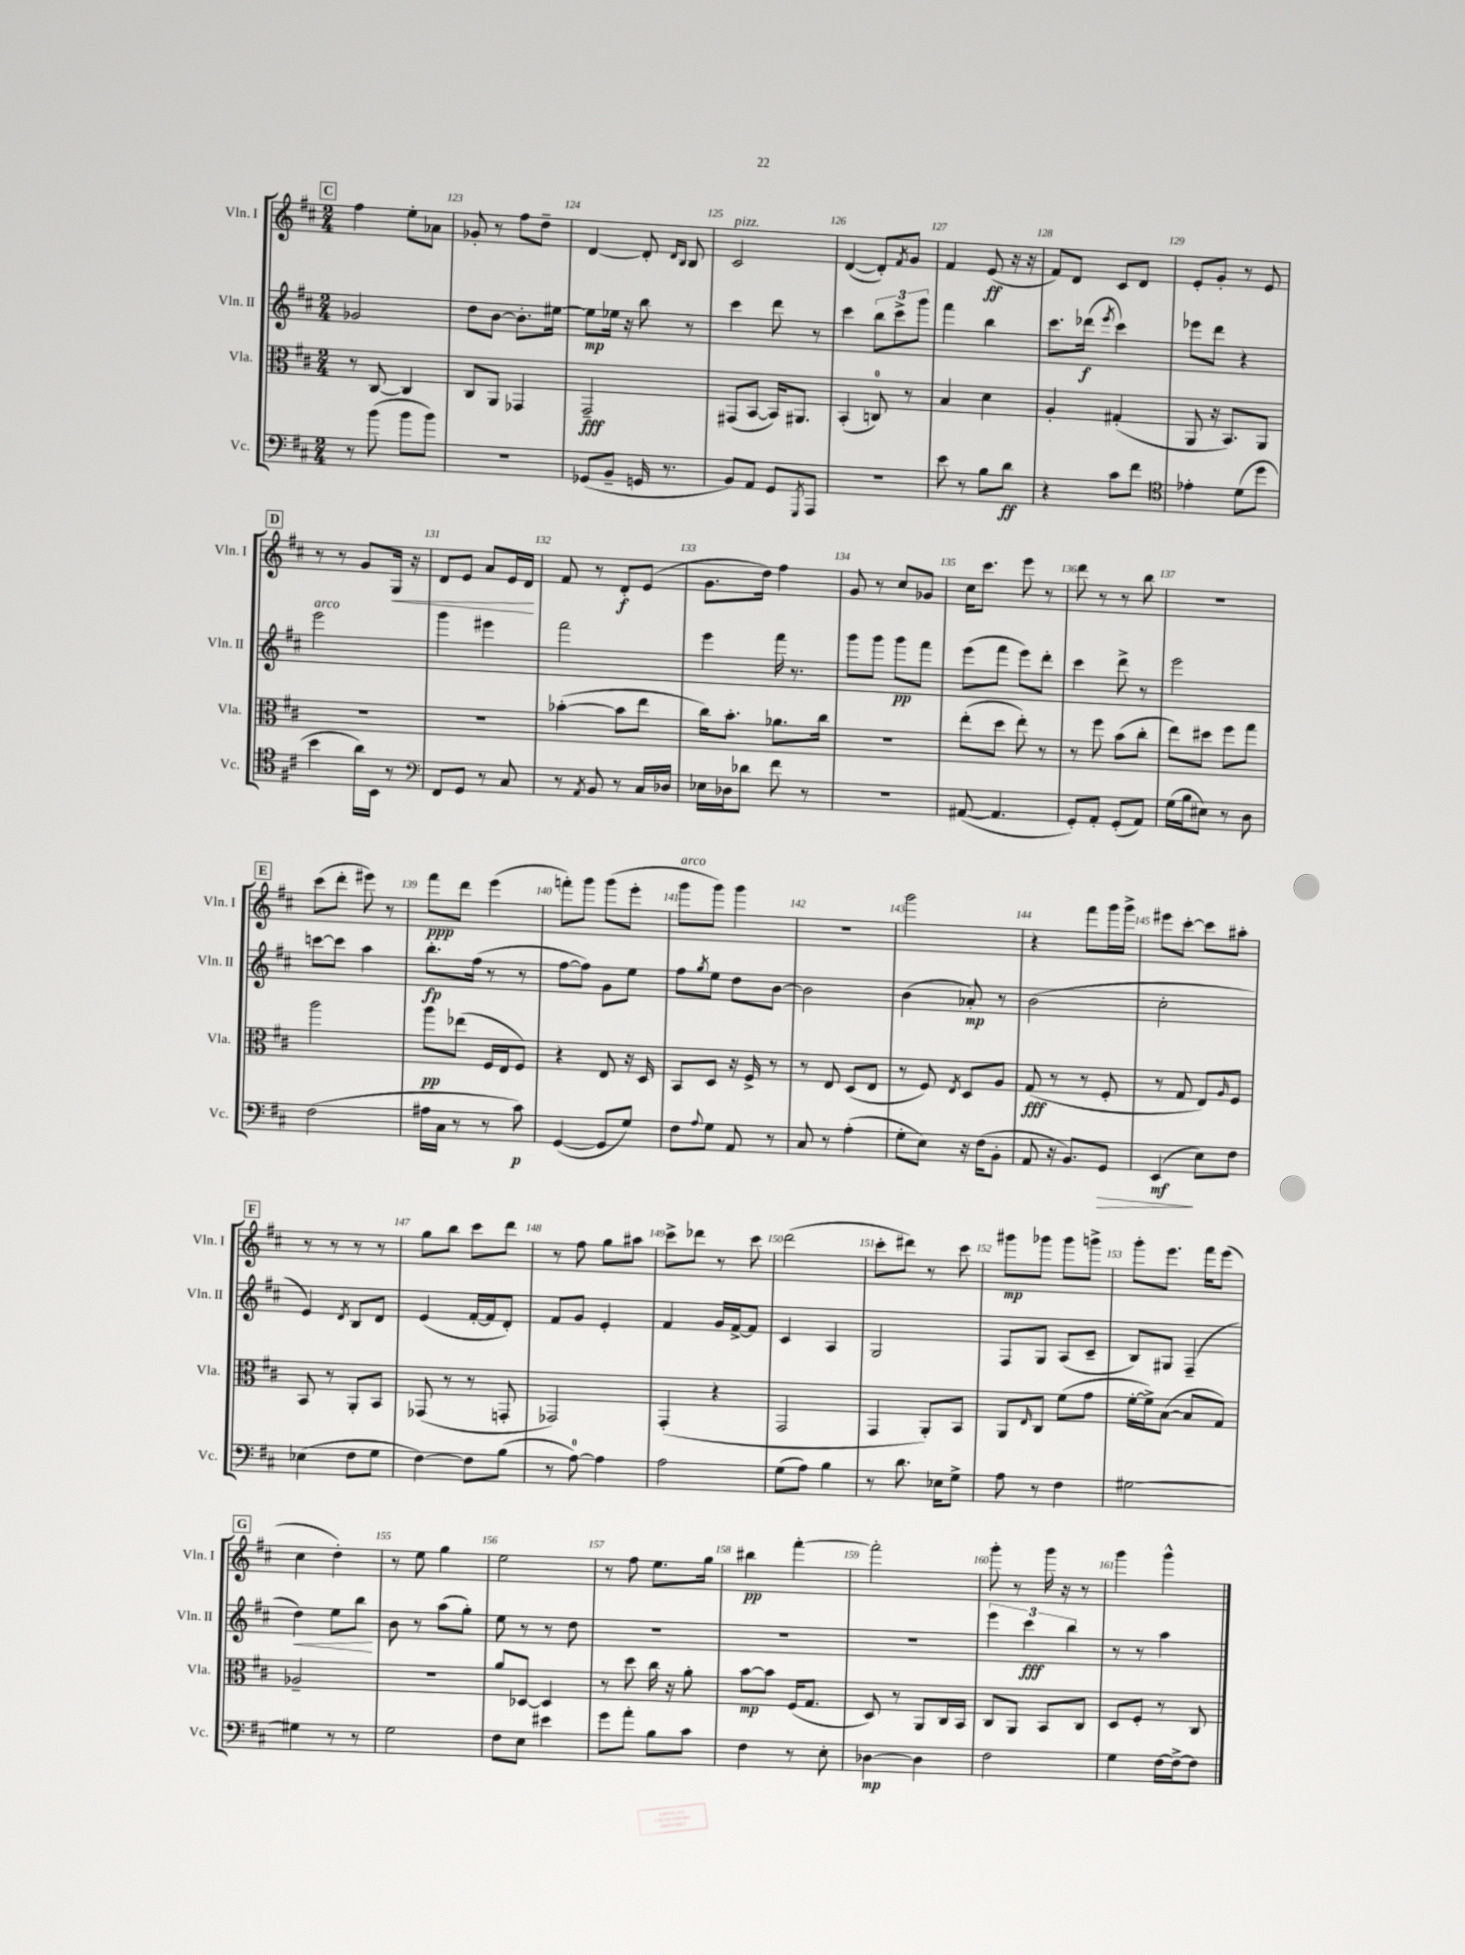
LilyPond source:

<<
\new StaffGroup <<
\new Staff = "s0" \with { instrumentName = "Vln. I" shortInstrumentName = "Vln. I" } {
    \clef treble \key d \major \numericTimeSignature \time 2/4
    \mark \markup { \box "C" } fis''4 e''8-. aes'8 |
    ges'8-. r8 fis''8 d''8-- |
    d'4~ d'8-. \grace { d'16 b16 } b8 |
    cis'2^\markup { \italic "pizz." } |
    d'4~( d'8-.) \acciaccatura { fis'8 } g'8 |
    fis'4 e'8\ff( r16 r16 |
    fis'8) d'8 cis'8 d'8 |
    e'8-. g'8-. r8 e'8 |
    \mark \markup { \box "D" } r8 r8 g'8 g16\< r16 |
    d'8 e'8 a'8 e'16 d'16\! |
    fis'8 r8 d'8-.\f e'8( |
    g'8. d''16) fis''4 |
    g'8 r8 cis''8 ges'8 |
    cis''16 cis'''8. e'''8 r8 |
    d'''8 r8 r8 b''8 |
    R2 |
    \mark \markup { \box "E" } cis'''8( d'''8-. eis'''8) r8 |
    fis'''8\ppp d'''8 e'''4( |
    f'''8-.) g'''8 g'''8( e'''8-. |
    g'''8^\markup { \italic "arco" } g'''8) g'''4 |
    R2 |
    g'''2 |
    r4 fis'''8 g'''16 g'''16-> |
    eis'''8 cis'''8~-. cis'''8 ais''8-. |
    \mark \markup { \box "F" } r8 r8 r8 r8 |
    g''8 b''8 cis'''8 d'''8 |
    r8 fis''8 g''8 ais''8 |
    cis'''8-> des'''8 r8 cis'''8 |
    d'''2( |
    cis'''8-. dis'''8) r8 cis'''8 |
    gis'''8\mp ges'''8 ges'''8 g'''8-> |
    g'''8-. e'''8. fis'''16 e'''8( |
    \mark \markup { \box "G" } cis''4 d''4-.) |
    r8 e''8 g''4 |
    e''2 |
    r8 fis''8 e''8. g''16 |
    bis''4\pp fis'''4~-. |
    fis'''2-. |
    g'''8-. r8 g'''16 r16 r8 |
    g'''4 g'''4-^ \bar "|." |
}
\new Staff = "s1" \with { instrumentName = "Vln. II" shortInstrumentName = "Vln. II" } {
    \clef treble \key d \major \numericTimeSignature \time 2/4
    \mark \markup { \box "C" } ges'2 |
    d''8 b'8~ b'8.-. eis''16~ |
    eis''8\mp ees''16 r16 b''8 r8 |
    cis'''4 d'''8 r8 |
    cis'''4 \tuplet 3/2 { b''8 cis'''8-> g'''8 } |
    fis'''4 b''4 |
    cis'''8. des'''16\f( \acciaccatura { e'''8 } cis'''4) |
    ees'''8 d'''8 r4 |
    \mark \markup { \box "D" } e'''2^\markup { \italic "arco" } |
    g'''4 eis'''4 |
    fis'''2 |
    e'''4 fis'''16 r8. |
    g'''8 g'''8 g'''8\pp fis'''8 |
    e'''8( fis'''8 e'''8) d'''8-. |
    cis'''4 d'''8-> r8 |
    e'''2 |
    \mark \markup { \box "E" } c'''8~ c'''8 a''4 |
    b''8.-.\fp fis''16( r8 r8 |
    fis''8~ fis''8) g'8 e''8 |
    fis''8 \acciaccatura { g''8 } e''8 d''8 b'8~ |
    b'2 |
    b'4( aes'8-.\mp) r8 |
    b'2( |
    cis''2-. |
    \mark \markup { \box "F" } e'4) \acciaccatura { d'8 } b8 d'8 |
    e'4( fis'16~-. fis'16 d'8-.) |
    fis'8 g'8 e'4-. |
    fis'4 g'16 fis'16~-> fis'8 |
    cis'4 a4 |
    g2 |
    fis8 g8 a8( cis'8-- |
    b8) gis8 fis4--( |
    \mark \markup { \box "G" } d''4\<) e''8 b''8\! |
    b'8 r8 a''8( g''8-.) |
    e''8 r8 r8 d''8 |
    R2 |
    R2 |
    R2 |
    \tuplet 3/2 { e'''4 cis'''4\fff b''4 } |
    r8 r8 a''4 \bar "|." |
}
\new Staff = "s2" \with { instrumentName = "Vla." shortInstrumentName = "Vla." } {
    \clef alto \key d \major \numericTimeSignature \time 2/4
    \mark \markup { \box "C" } r8 cis8~ cis4 |
    cis8 a,8 ges,4 |
    g,2--\fff |
    gis,8( b,8~ b,16) ais,8. |
    b,4-.( c8-0) r8 |
    b4 d'4 |
    a4-. gis4-.( |
    a,8 r16 b,8.) a,8 |
    \mark \markup { \box "D" } R2 |
    r2 |
    bes'4~-.( bes'8 e''8 |
    cis''16) b'8.-. aes'8. cis''16 |
    R2 |
    e''8-.( d''8 e''8-.) r8 |
    r8 fis''8 b'8( cis''8-. |
    e''8) dis''8 fis''8 g''8 |
    \mark \markup { \box "E" } a''2 |
    a''8\pp ees''8( fis16 e16 fis8) |
    r4 e8 r16 d16 |
    b,8 d8 r16 fis16-> r8 |
    r8 e8 d8( e8 |
    r8 fis8) \acciaccatura { e8 } d8 a8 |
    g8\fff( r8 r8 fis8-. |
    r8 g8 e8) \grace { a16 } fis8 |
    \mark \markup { \box "F" } b,8 r8 a,8-. b,8 |
    ges,8( r8 r8 g,8-. |
    ges,2) |
    g,4-.( r4 |
    g,2 |
    g,4 a,8-.) b,8 |
    a,8 \grace { e16 } cis8 fis'8( g'8 |
    fis'16~-. fis'16->) b8~( b8 g8) |
    \mark \markup { \box "G" } aes2-- |
    R2 |
    a'8 des8~ des4 |
    r8 d''8 cis''16 r16 a'8-. |
    b'8~\mp b'8 fis16( g8. |
    d8) r8 a,8 cis16 b,16 |
    cis8 a,8 b,8 cis8 |
    d8 fis8-. r8 cis8 \bar "|." |
}
\new Staff = "s3" \with { instrumentName = "Vc." shortInstrumentName = "Vc." } {
    \clef bass \key d \major \numericTimeSignature \time 2/4
    \mark \markup { \box "C" } r8 b'8( b'8 b'8) |
    r2 |
    ges,8( b,8-- g,16 r8. |
    b,8) a,8 g,8 \acciaccatura { g,,8 } a,,8 |
    r2 |
    e'8 r8 b8 d'8\ff |
    r4 cis'8 fis'8 |
    \clef tenor ees'4-. d'8( d''8 |
    \mark \markup { \box "D" } b'4 a'16) b,16 r8 |
    \clef bass fis,8 g,8 r8 cis8 |
    r8 \acciaccatura { a,8 } b,8 r8 cis16 des16 |
    ees16 des16 des'8 fis'8 r8 |
    R2 |
    ais,8~( ais,4. |
    g,8-.) a,8-. g,8-.( a,8) |
    g16( b16 eis8) r8 d8 |
    \mark \markup { \box "E" } fis2( |
    ais16 cis16 r8 r8 cis'8\p) |
    g,4~( g,8 g8) |
    fis8 \appoggiatura { a8 } g8 a,8 r8 |
    cis8 r8 a4-.( |
    g8-. e8) r16 fis16( b,8-. |
    a,8 r16 b,8.) g,8\> |
    e,4\mf\!( e8) fis8 |
    \mark \markup { \box "F" } ees4( fis8 g8 |
    fis4~) fis8 b8( |
    r8 a8-0~) a4 |
    a2 |
    g8( a8) b4 |
    r8 d'8. ees16 g8-> |
    a8 r8 fis4 |
    gis2~ |
    \mark \markup { \box "G" } gis4 r8 r8 |
    g2 |
    fis8 e8 eis'4 |
    g'8 a'8-. b8 cis'8 |
    fis4 r8 e8-. |
    des4~\mp des4 |
    fis2 |
    g4 fis16~ fis16~-> fis8 \bar "|." |
}
>>
>>
\layout { \context { \Score currentBarNumber = #122 \override BarNumber.break-visibility = ##(#f #t #t) barNumberVisibility = #all-bar-numbers-visible } }
